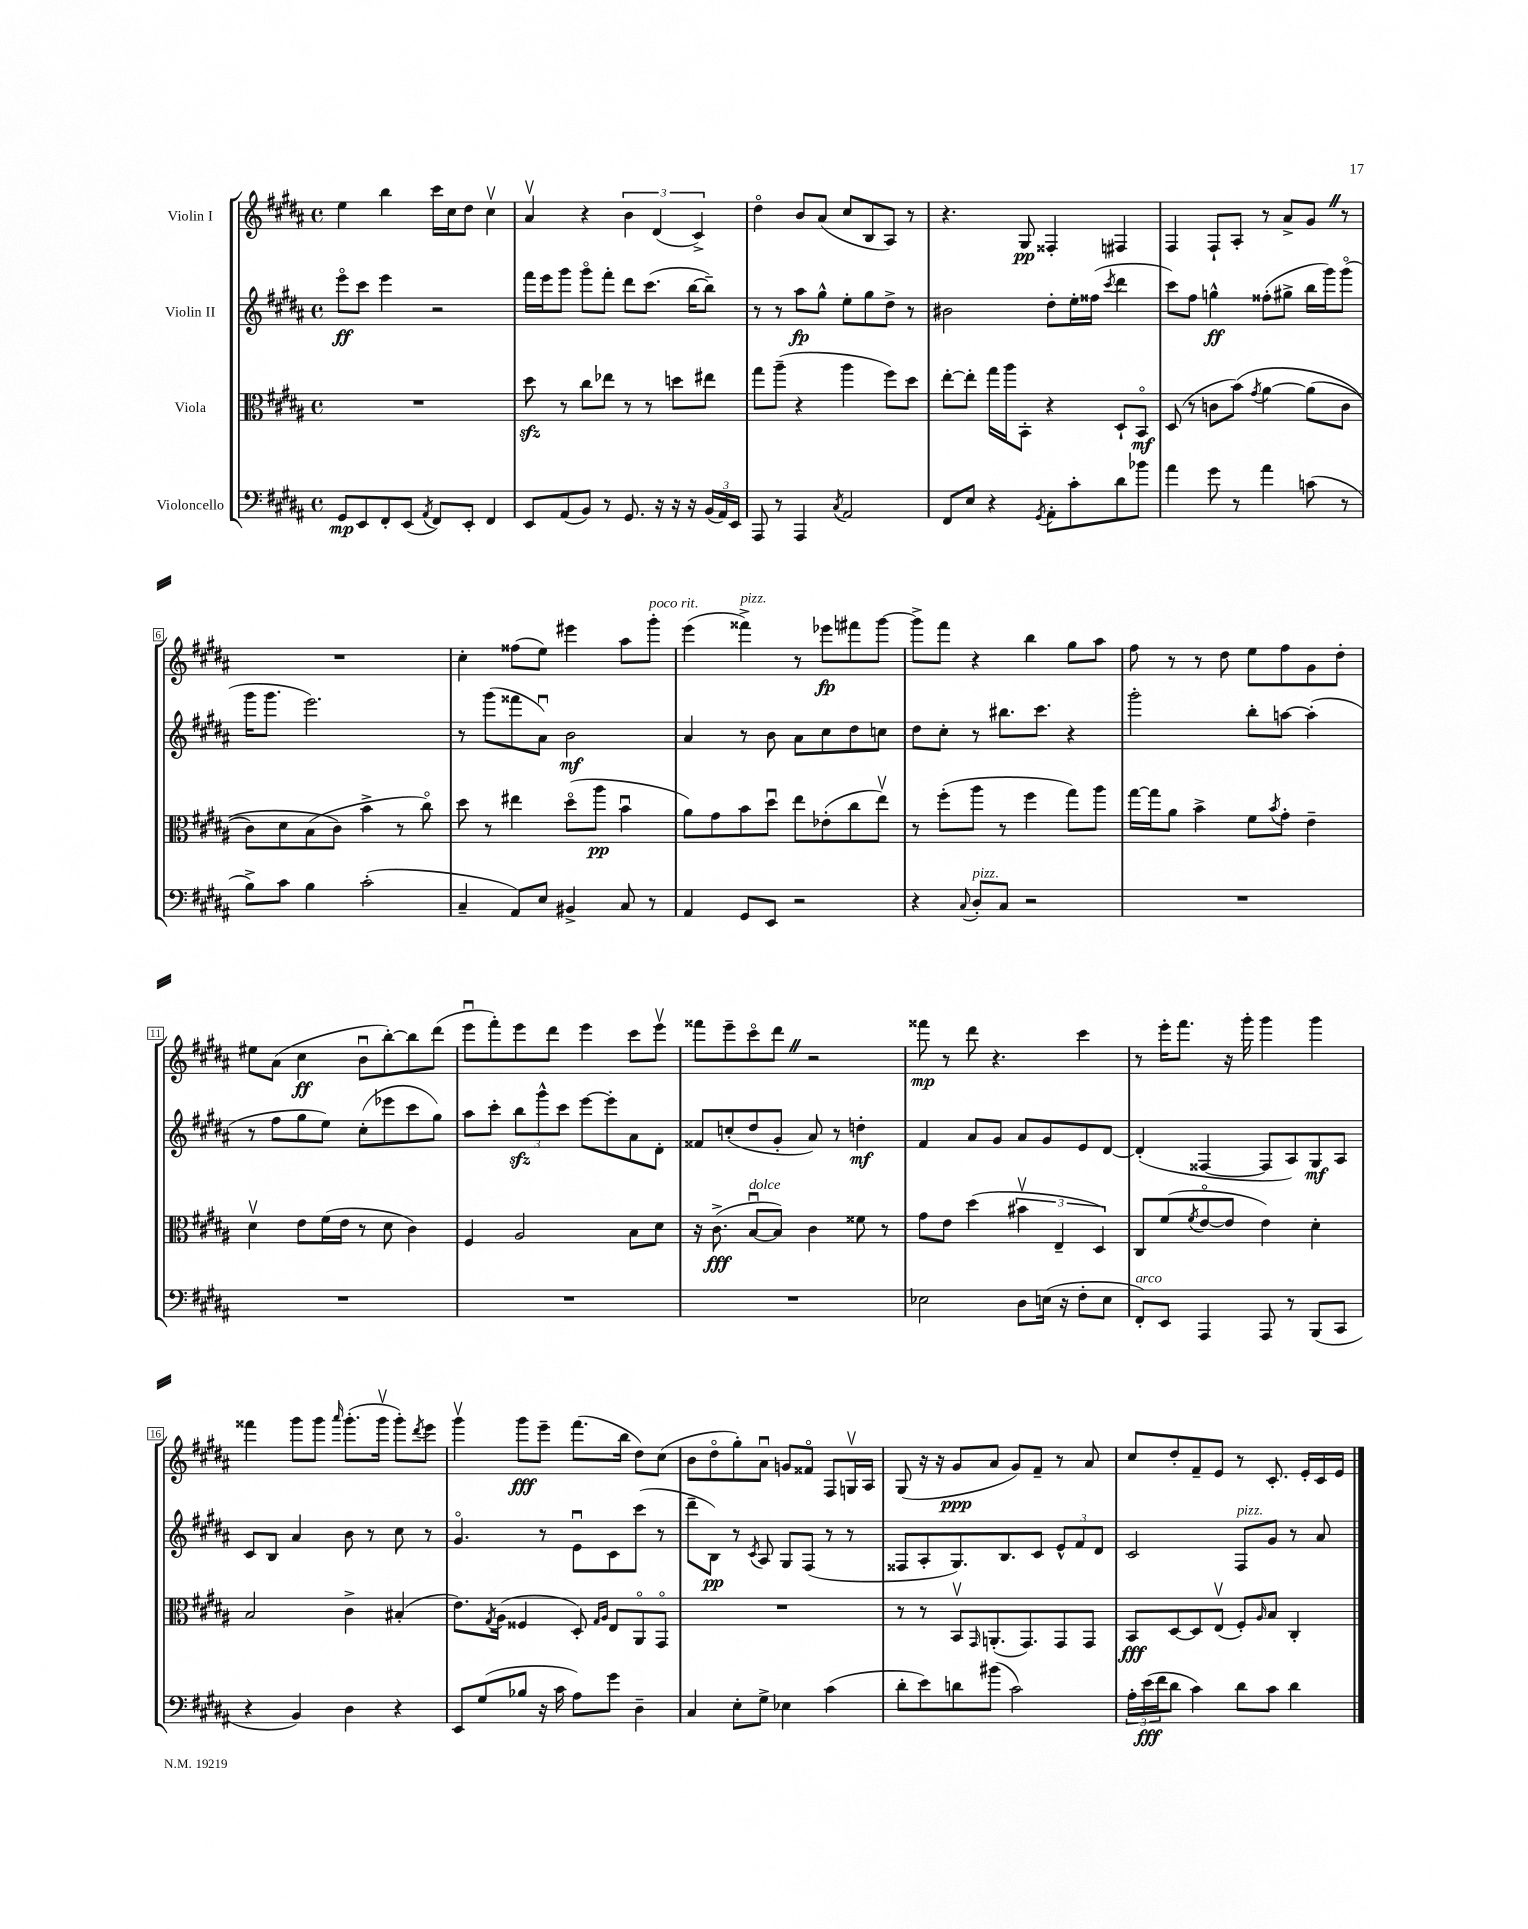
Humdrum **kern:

**kern	**kern	**kern	**kern
*staff4	*staff3	*staff2	*staff1
*clefF4	*clefC3	*clefG2	*clefG2
*k[f#c#g#d#a#]	*k[f#c#g#d#a#]	*k[f#c#g#d#a#]	*k[f#c#g#d#a#]
*M4/4	*M4/4	*M4/4	*M4/4
*met(c)	*met(c)	*met(c)	*met(c)
8GG#	1r	8eeeo	4ee
8EE	.	8ccc#	.
8FF#'	.	4eee	4bb
(8EE	.	.	.
8qAA#	.	.	.
8FF#)	.	2r	16ccc#
.	.	.	16cc#
8EE'	.	.	8dd#
4FF#	.	.	4cc#v
=	=	=	=
8EE	8dd#	16fff#	4a#v
.	.	16eee	.
(8AA#	8r	8ggg#	.
8BB)	8cc#	8ggg#o	4r
8r	8ee-	8fff#'	.
8.GG#	8r	8ddd#	6b
.	8r	(8.ccc#	.
.	.	.	(6d#
16r	.	.	.
16r	8dd	.	.
16r	.	[16bb	.
.	.	.	6c#^)
(24BB	8ee#	8bb~])	.
24AA#)	.	.	.
24EE	.	.	.
=	=	=	=
8AAA#	8gg#	8r	4dd#o
8r	(8aa#~	8r	.
4AAA#	4r	8aa#	8b
.	.	8gg#^^	(8a#
8qC#	.	.	.
2AA#	4aa#	8ee'	8cc#
.	.	8gg#	8B
.	8ff#)	8dd#^	8A#)
.	8dd#	8r	8r
=	=	=	=
8FF#	[8ee'	2b#	4.r
8E	8ee']	.	.
4r	16gg#	.	.
.	16aa#	.	.
.	8BB'	.	8G#
8qGG#	.	.	.
8AA#'	4r	8dd#'	4F##'
8c#'	.	16ee'	.
.	.	(16ff##	.
.	.	8qccc#	.
8d#	8D#`	4ddd#	4F#
8b-	8BBo	.	.
=	=	=	=
4a#	(8D#	8ccc#)	4F#
.	8r	8ff#	.
8g#	8c	4gg^^	8F#`
8r	&(8b)	.	8A#'
.	8qg#	.	.
4a#	[4a#	(8ff##'	8r
.	.	8gg#^	8a#^
(8c	(8a#]	16bb	8g#
.	.	16ggg#)	.
8r	8c	(8ggg#o	8r
=	=	=	=
8B^)	8c#)	16ggg#	1r
.	.	8.ggg#	.
8c#	8d#	.	.
4B	(8B	2.eee)	.
.	8c#&)	.	.
(2c#'	4b^	.	.
.	8r	.	.
.	8cc#o)	.	.
=	=	=	=
4C#~	8dd#	8r	4cc#'
.	8r	(8ggg#	.
8AA#)	4ee#	8fff##	(8ff##
8E	.	8a#u)	8ee)
4BB#^	(8dd#o	2b	4eee#
.	8aa#	.	.
8C#	4bu	.	8aa#
8r	.	.	8ggg#'
=	=	=	=
4AA#	8a#)	4a#	(4eee
.	8g#	.	.
8GG#	8b	8r	4fff##^)
8EE	8dd#u	8b	.
2r	8ee	8a#	8r
.	(8e-'	8cc#	8eee-
.	8cc#	8dd#	8fff#
.	8eev)	8cc	[8ggg#
=	=	=	=
4r	8r	8dd#	8ggg#^]
.	(8ff#'	8cc#'	8fff#
8qqC#	.	.	.
8D#'	8aa#	8r	4r
8C#	8r	8.bb#	.
2r	4ff#	.	4bb
.	.	8.ccc#	.
.	8gg#)	4r	8gg#
.	8aa#	.	8aa#
=	=	=	=
1r	[16gg#	2ggg#'	8ff#
.	16gg#]	.	.
.	8a#	.	8r
.	4b^	.	8r
.	.	.	8dd#
.	8f#	8bb'	8ee
.	8qb	.	.
.	8g#'	[8aa	8ff#
.	4e~	(4aa']	8g#
.	.	.	8dd#'
=	=	=	=
1r	4d#v	8r	8ee#
.	.	8ff#	(8a#
.	8e	8gg#	4cc#
.	(16f#	8ee)	.
.	16e	.	.
.	8r	(8cc#'	8bu
.	8d#	8eee-	[8bb')
.	4c#)	8ccc#	8bb]
.	.	8gg#)	(8ddd#
=	=	=	=
1r	4F#	8aa#	8eeeu
.	.	8ccc#'	8fff#')
.	2A#	12bb	8eee
.	.	12ggg#^^	.
.	.	.	8ddd#
.	.	12ccc#	.
.	.	[8eee	4eee
.	.	8eee']	.
.	8B	8a#	8ccc#
.	8d#	8d#'	8eeev
=	=	=	=
1r	16r	8f##	8fff##
.	(8.c#^	.	.
.	.	(8cc'	8eee~
.	[8Bu	8dd#	8ccc#o
.	8B])	8g#'	8ddd#
.	4c#	8a#)	2r
.	.	8r	.
.	8f##	4dd'	.
.	8r	.	.
=	=	=	=
2E-	8g#	4f#	8fff##
.	8e	.	8r
.	(4dd#	8a#	8ddd#
.	.	8g#	4.r
8D#	6b#v	8a#	.
(16E	.	8g#	.
.	6E~	.	.
16r	.	.	.
8F#'	.	8e	4ccc#
.	6D#)	.	.
8E	.	[8d#	.
=	=	=	=
8FF#')	8C#	(4d#']	8r
8EE	(8f#	.	16eee'
.	.	.	8.fff#
.	8qf#	.	.
4AAA#	[8eo	[4F##	.
.	8e]	.	16r
.	.	.	16ggg#'
8AAA#	4e)	8F##]	4ggg#
8r	.	8A#)	.
(8BBB	4d#'	8G#	4ggg#
8CC#	.	8A#	.
=	=	=	=
4r	2B	8c#	4fff##
.	.	8B	.
4BB)	.	4a#	8ggg#
.	.	.	8ggg#
.	.	.	16qqaaa#
4D#	4c#^	8b	(8.ggg#'
.	.	8r	.
.	.	.	16ggg#v
4r	(4B#'	8cc#	8ggg#')
.	.	.	8qddd#
.	.	8r	8eee
=	=	=	=
8EE	8.e)	4.g#o	4ggg#v
(8G#	.	.	.
.	8qG#	.	.
.	(16A#	.	.
8B-	4F##	.	8ggg#
16r	.	8r	8eee~
16c#	.	.	.
8A#)	8D#')	8eu	(8.fff#
.	16qqG#	.	.
.	16qqA#	.	.
8g#	8E	8c#	.
.	.	.	16bb
4D#~	8AA#o	(8ccc#	8dd#)
.	8GG#o	8r	(8cc#
=	=	=	=
4C#	1r	8ddd#~	8b
.	.	8B)	8dd#o
8E'	.	8r	8gg#')
.	.	8qc#	.
8G#^	.	8A#	8a#u
4E-	.	8G#	8g
.	.	(8F#	8f##o
(4c#	.	8r	8F#
.	.	8r	16Gv
.	.	.	16A#
=	=	=	=
8d#'	8r	8F##	(8G#
8e)	8r	8A#'	16r
.	.	.	16r
8d	8BBv	8.G#)	8g#
.	16qqGG#	.	.
(8b#	(8.AA'	.	8a#
.	.	8.B	.
2c#)	.	.	8g#)
.	8.GG#)	.	.
.	.	8c#	8f#~
.	8GG#	12e^^	8r
.	.	12f#	.
.	8GG#	.	8a#
.	.	12d#	.
=	=	=	=
24A#'	8BB	2c#	8cc#
(24e	.	.	.
24f#	.	.	.
8d#	[8D#	.	8dd#'
4c#)	8D#]	.	8f#~
.	(8Ev	.	8e
8d#	8F#')	8F#	8r
.	16qqA#	.	.
8c#	8B	8g#	8.c#'
4d#	4C#'	8r	.
.	.	.	16e'
.	.	8a#	16c#
.	.	.	16e
==	==	==	==
*-	*-	*-	*-
